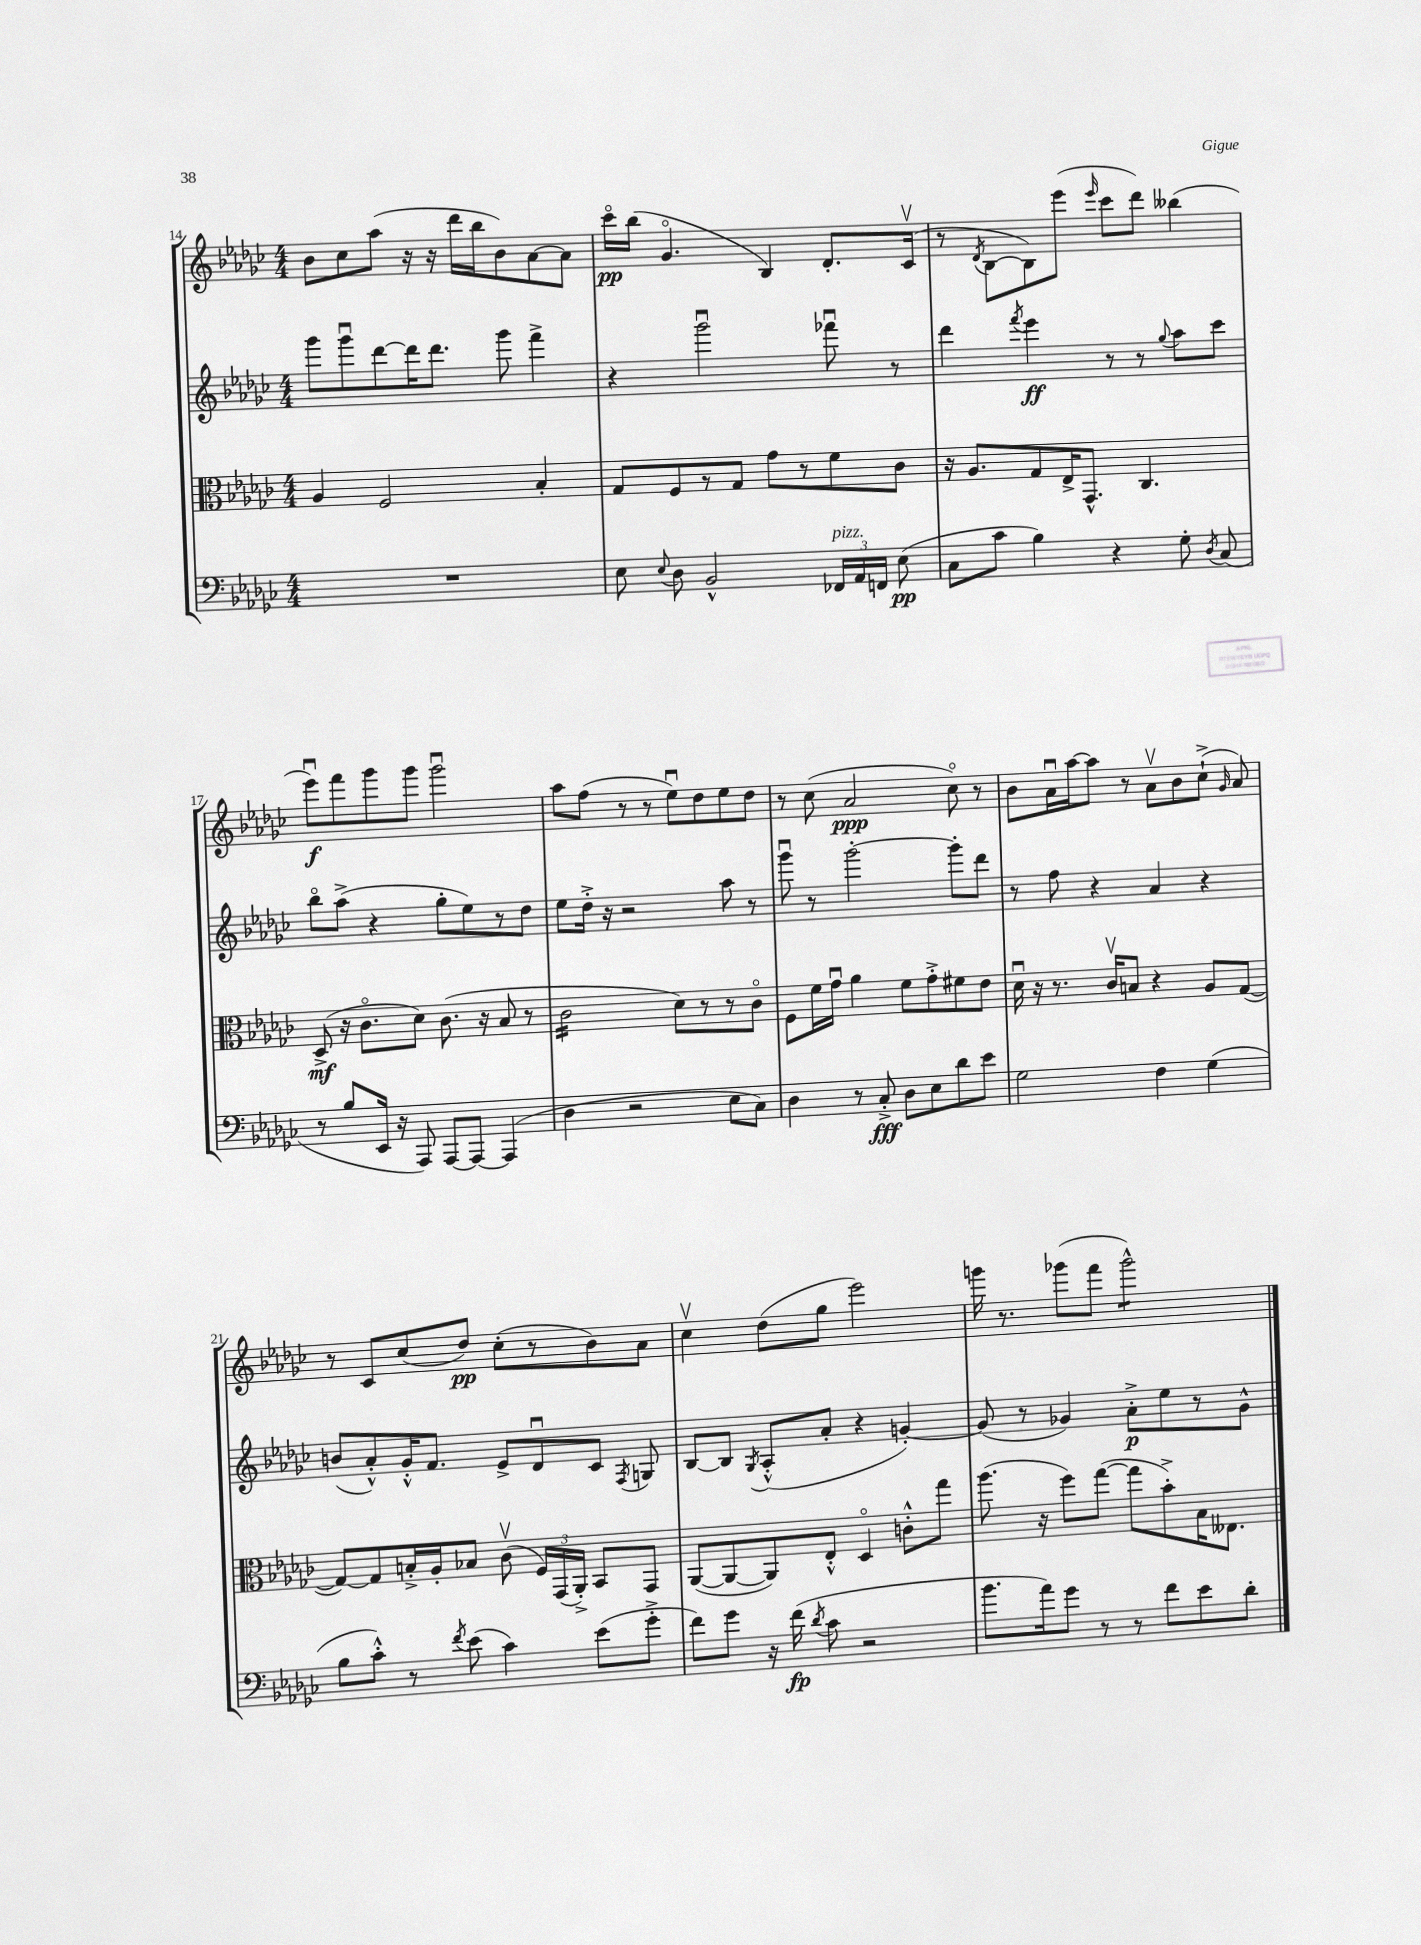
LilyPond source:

<<
\new StaffGroup <<
\new Staff = "s0" {
    \clef treble \key ges \major \numericTimeSignature \time 4/4
    \autoBeamOff bes'8[ ces''8 aes''8]( r16 r16 des'''16[ bes''16 bes'8) aes'8~ aes'8] |
    ces'''16[\flageolet\pp bes''16]( ges'4.\flageolet bes4) des'8.[-. ces'16]\upbow( |
    r8 \acciaccatura { des'8 } bes8[~ bes8) ees'''8]( \grace { ees'''16 } ces'''8[ des'''8]) beses''4( |
    ees'''8[\downbow\f) f'''8 ges'''8 ges'''8] ges'''2\downbow |
    aes''8[ f''8]( r8 r8 ees''8[\downbow) des''8 ees''8 des''8] |
    r8 ces''8( aes'2\ppp ces''8\flageolet) r8 |
    bes'8[ aes'16\downbow aes''16~ aes''8] r8 aes'8[\upbow bes'8 ces''8]-!->( \grace { ges'16 } aes'8) |
    r8 ces'8[ ces''8( des''8]\pp) ces''8[-.( r8 bes'8) aes'8] |
    ces''4\upbow des''8[( ges''8] ees'''2) |
    g'''16 r8. ges'''8[( f'''8] ges'''2:8-^) \bar "|." |
}
\new Staff = "s1" {
    \clef treble \key ges \major \numericTimeSignature \time 4/4
    \autoBeamOff ges'''8[ ges'''8\downbow des'''8~ des'''16 des'''8.] ges'''8 f'''4-> |
    r4 ges'''2\downbow fes'''8\downbow r8 |
    des'''4 \acciaccatura { f'''8 } ees'''4\ff r8 r8 \appoggiatura { ges''8 } aes''8[ ces'''8] |
    bes''8[\flageolet aes''8]->( r4 ges''8[-. ees''8) r8 des''8] |
    ees''8[ des''16]-.-> r16 r2 aes''8 r8 |
    ges'''8\downbow r8 ges'''2~-. ges'''8[-. des'''8] |
    r8 f''8 r4 aes'4 r4 |
    b'8[( aes'8-.-^) ges'16-.-^ f'8.] ees'8[-> des'8\downbow ces'8] \acciaccatura { f8 } g8 |
    bes8[~ bes8] \acciaccatura { ges8 } aes8[-.-^( aes'8]-. r4 g'4~-.) |
    g'8( r8 ges'4) aes'8[-.->\p ees''8 r8 ges'8]-^ \bar "|." |
}
\new Staff = "s2" {
    \clef alto \key ges \major \numericTimeSignature \time 4/4
    \autoBeamOff aes4 f2 bes4-. |
    ges8[ f8 r8 ges8] ges'8[ r8 f'8 ces'8] |
    r16 aes8.[ ges8 ees16-> ges,8.]-^ ces4. |
    des8->\mf( r16 ces'8.[\flageolet des'8]) ces'8.( r16 bes8 r8 |
    ces'2:16 des'8[) r8 r8 ces'8]\flageolet |
    f8[ f'16 ges'16]\downbow aes'4 f'8[ ges'8-.-> fis'8 ees'8] |
    des'16\downbow r16 r8. ces'16[\upbow b8] r4 aes8[ ges8]~( |
    ges8[~) ges8 b16-.-> aes16-. bes8] ces'8\upbow( \tuplet 3/2 { f16[) ges,16( aes,16]-.->) } bes,8[ ges,8] |
    aes,8[~( aes,8~ aes,8) ees8]-.-^ des4\flageolet c'8[-.-^ ges''8] |
    aes''8.( r16 f''8[) ges''8]~( ges''8[ bes'8-.->) bes16 eeses8.] \bar "|." |
}
\new Staff = "s3" {
    \clef bass \key ges \major \numericTimeSignature \time 4/4
    \autoBeamOff R1 |
    ees8 \appoggiatura { ees8 } des8 bes,2-^ \tuplet 3/2 { fes,16[^\markup { \italic "pizz." } aes,16 f,16] } ees8\pp( |
    ces8[ ces'8] bes4) r4 ges8-. \acciaccatura { des8 } ces8( |
    r8 bes8[ ees,16] r16 aes,,8) aes,,8[~ aes,,8]~ aes,,4( |
    des4 r2 ees8[ ces8]) |
    des4 r8 ces8-.->\fff des8[ ees8 des'8 ees'8] |
    ges2 f4 ges4( |
    bes8[ ces'8]-.-^) r8 \acciaccatura { f'8 } ees'8( ces'4) ees'8[( ges'8]-.-> |
    f'8[) ges'8] r16 f'16\fp( \acciaccatura { des'8 } ces'8 r2 |
    bes'8.[ aes'16) ges'8] r8 r8 f'8[ ees'8 des'8]-. \bar "|." |
}
>>
>>
\layout { \context { \Score currentBarNumber = #14 } }
